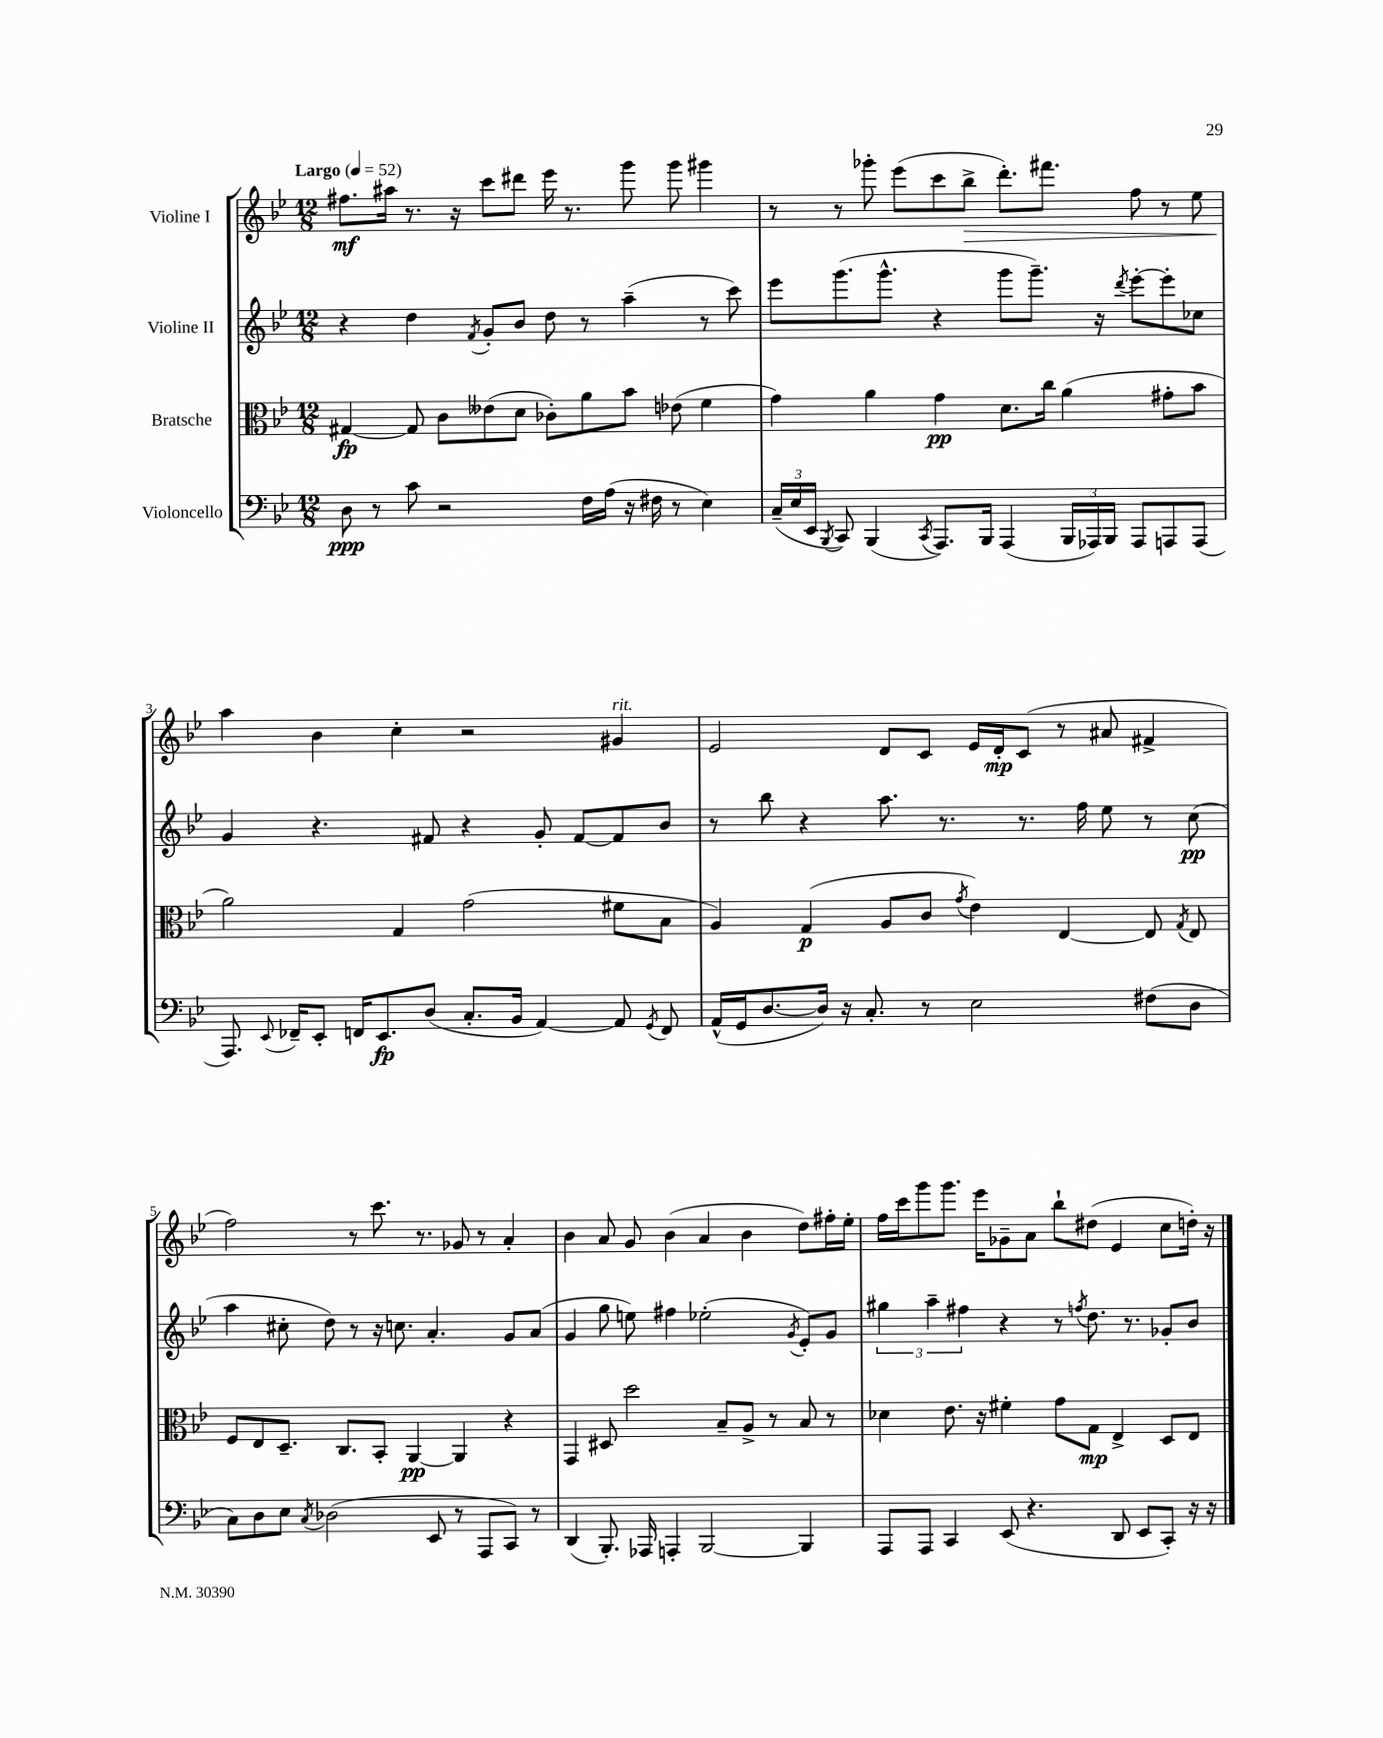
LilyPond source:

<<
\new StaffGroup <<
\new Staff = "s0" \with { instrumentName = "Violine I" } {
    \clef treble \key bes \major \numericTimeSignature \time 12/8 \tempo "Largo" 4 = 52
    \autoBeamOff fis''8.[\mf ais''16] r8. r16 c'''8[ dis'''8] ees'''16 r8. g'''8 g'''8 gis'''4 |
    r8 r8 ges'''8-. ees'''8[( c'''8 bes''8]->\> d'''8.[-.) fis'''8.] f''8 r8 ees''8 |
    a''4\! bes'4 c''4-. r2 gis'4^\markup { \italic "rit." } |
    ees'2 d'8[ c'8] ees'16[ d'16-.\mp c'8]( r8 ais'8 fis'4-> |
    f''2) r8 c'''8. r8. ges'8 r8 a'4-. |
    bes'4 a'8 g'8 bes'4( a'4 bes'4 d''8[) fis''16-. ees''16]-. |
    f''16[ c'''16 g'''8 g'''8.] ees'''16[ ges'8-- a'8] bes''8[-! dis''8]( ees'4 c''8[ d''16]-.) r16 \bar "|." |
}
\new Staff = "s1" \with { instrumentName = "Violine II" } {
    \clef treble \key bes \major \numericTimeSignature \time 12/8
    \autoBeamOff r4 d''4 \acciaccatura { f'8 } g'8[-. bes'8] d''8 r8 a''4--( r8 c'''8) |
    ees'''8[ g'''8.( g'''8.]-^ r4 g'''8[ g'''8.]--) r16 \acciaccatura { d'''8 } ees'''8[~-. ees'''8-. ces''8] |
    g'4 r4. fis'8 r4 g'8-. fis'8[~ fis'8 bes'8] |
    r8 bes''8 r4 a''8. r8. r8. f''16 ees''8 r8 c''8\pp( |
    a''4 cis''8-. d''8) r8 r16 c''8. a'4.-. g'8[ a'8]( |
    g'4 g''8 e''8) fis''4 ees''2-.( \acciaccatura { g'8 } ees'8[-.) g'8] |
    \tuplet 3/2 { gis''4 a''4-- fis''4 } r4 r8 \acciaccatura { f''8 } d''8. r8. ges'8[-. bes'8] \bar "|." |
}
\new Staff = "s2" \with { instrumentName = "Bratsche" } {
    \clef alto \key bes \major \numericTimeSignature \time 12/8
    \autoBeamOff gis4~\fp gis8 c'8[ eeses'8( d'8] ces'8[-.) a'8 bes'8] ees'8( f'4 |
    g'4) a'4 g'4\pp d'8.[ c''16] a'4( gis'8[-. bes'8] |
    a'2) g4 g'2( fis'8[ bes8] |
    a4) g4\p( a8[ c'8] \acciaccatura { g'8 } ees'4) ees4~ ees8 \acciaccatura { g8 } ees8 |
    f8[ ees8 d8.]-- c8.[ bes,8]-. a,4~\pp a,4 r4 |
    g,4 dis8 d''2 bes8[-- a8]-> r8 bes8 r8 |
    des'4 ees'8. r16 fis'4-. g'8[ g8]\mp ees4-> d8[ ees8] \bar "|." |
}
\new Staff = "s3" \with { instrumentName = "Violoncello" } {
    \clef bass \key bes \major \numericTimeSignature \time 12/8
    \autoBeamOff d8\ppp r8 c'8 r2 f16[ a16]( r16 fis16 r8 ees4) |
    \tuplet 3/2 { c16[--( ees16 ees,16] } \acciaccatura { bes,,8 } c,8) bes,,4( \acciaccatura { c,8 } a,,8.[) bes,,16] a,,4( \tuplet 3/2 { bes,,16[ aes,,16) bes,,16] } aes,,8[ a,,8 a,,8]( |
    a,,8.) \appoggiatura { ees,8 } fes,16[-- ees,8]-. f,16[ ees,8.\fp d8]( c8.[-. bes,16] a,4~) a,8 \acciaccatura { g,8 } f,8 |
    a,16[-^( g,16 d8.~ d16]) r16 c8.-. r8 ees2 fis8[( d8] |
    c8[) d8 ees8] \acciaccatura { c8 } des2( ees,8 r8 a,,8[ c,8]) r8 |
    d,4( bes,,8.-.) aes,,16 a,,4-. bes,,2~ bes,,4 |
    a,,8[ a,,8] c,4 ees,8( r4. d,8 ees,8[ c,8]-.) r16 r16 \bar "|." |
}
>>
>>
